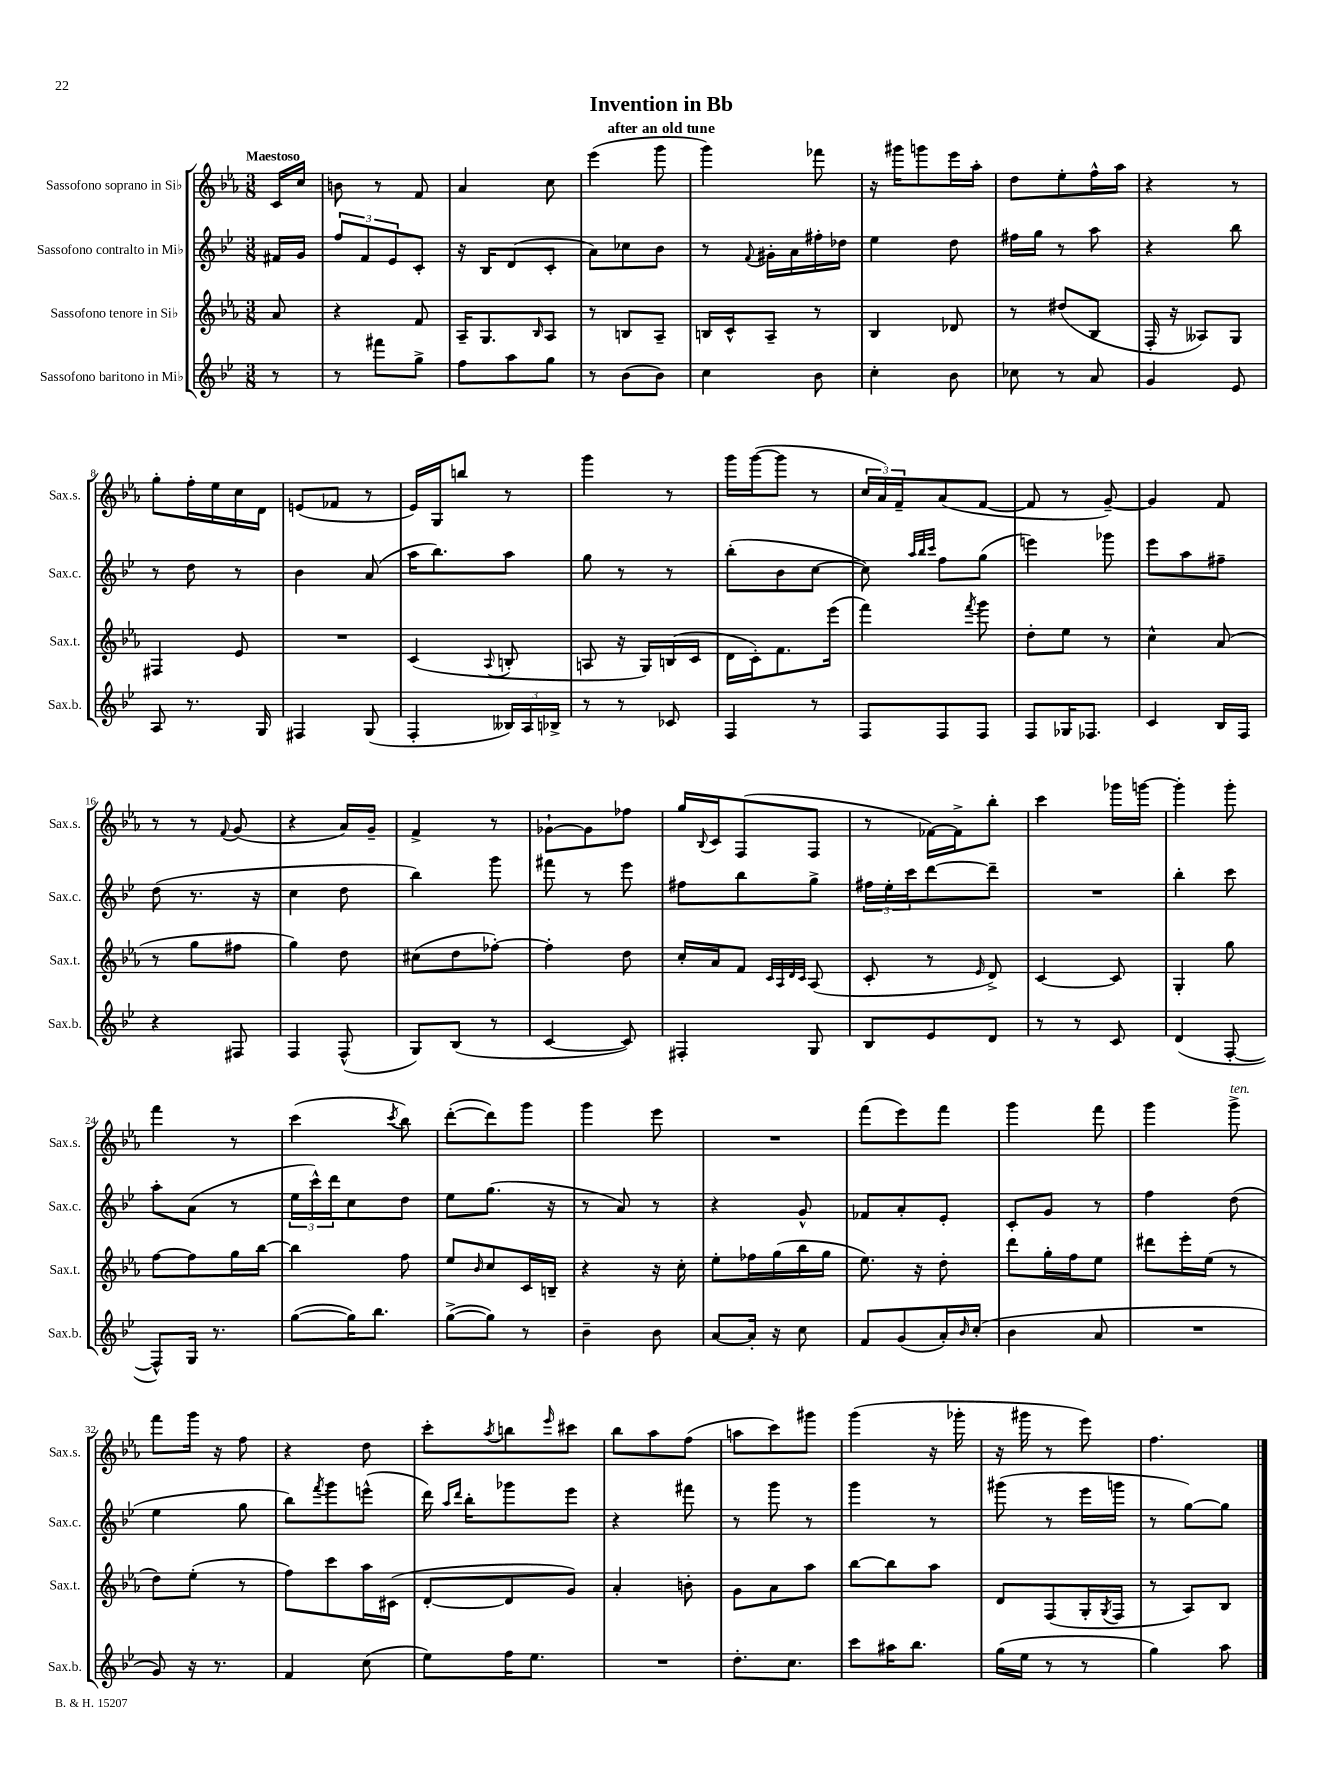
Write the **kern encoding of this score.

**kern	**kern	**kern	**kern
*part4	*part3	*part2	*part1
*staff4	*staff3	*staff2	*staff1
*I"Sassofono baritono in Mi♭	*I"Sassofono tenore in Si♭	*I"Sassofono contralto in Mi♭	*I"Sassofono soprano in Si♭
*I'Sax.b.	*I'Sax.t.	*I'Sax.c.	*I'Sax.s.
*clefG2	*clefG2	*clefG2	*clefG2
*k[b-e-]	*k[b-e-a-]	*k[b-e-]	*k[b-e-a-]
*M3/8	*M3/8	*M3/8	*M3/8
=	=	=	=
!	!	!	!LO:TX:a:B:t=Maestoso
8r	8a-/	16f#X/LL	16c/LL
.	.	16g/JJ	16cc/JJ
=1	=1	=1	=1
8r	4r	12ff/L	8bn\
.	.	12f/	.
8fff#X\L	.	.	8r
.	.	12e-/	.
8gg^\J	8f/	8c'/J	8f/
=2	=2	=2	=2
8ff\L	16A-~/KL	16r	4a-/
.	8.G/	16B-/KL	.
8aa\	.	(8d/	.
.	16qqB-/	.	.
8gg\J	8A-/J	8c'/J	8cc\
=3	=3	=3	=3
8r	8r	8a\L)	(4eee-\
(8b-\L	8Bn/L	8cc-X\	.
8b-\J)	8A-~/J	8b-\J	8ggg\
=4	=4	=4	=4
4cc\	16Bn/LL	8r	4ggg\)
.	16c^^/J	.	.
.	.	8qqf/	.
.	8A-~/J	16g#X'\LL	.
.	.	16a\	.
8b-\	8r	16ff#X'\	8fff-X\
.	.	16dd-X\JJ	.
=5	=5	=5	=5
4cc'\	4B-/	4ee-\	16r
.	.	.	16ggg#X\KL
.	.	.	8gggn\
8b-\	8d-X/	8dd\	16eee-\L
.	.	.	16aa-'\JJ
=6	=6	=6	=6
8cc-X\	8r	16ff#X\LL	8dd\L
.	.	16gg\JJ	.
8r	(8dd#X/L	8r	8ee-'\
8a/	8B-/J	8aa\	16ff^^\L
.	.	.	16aa-\JJ
=7	=7	=7	=7
4g/	16F'/	4r	4r
.	16r	.	.
.	8A--X/L)	.	.
8e-/	8G/J	8bb-\	8r
!!LO:LB:g=z
=8	=8	=8	=8
8A/	4F#X/	8r	8gg'\L
8.r	.	8dd\	16ff'\L
.	.	.	16ee-\
.	8e-/	8r	16cc\
16G/	.	.	16d\JJ
=9	=9	=9	=9
4F#X/	4.r	4b-\	(8en/L
.	.	.	8f-X/J
(8G/	.	(8a/	8r
=10	=10	=10	=10
4F'/	(4c/	16aa\KL	16e-/LL)
.	.	8.bb-\)	16G/J
.	.	.	8bbn/J
.	8qqA-/	.	.
24B--X/LL)	8Bn'/	8aa\J	8r
24A/	.	.	.
24B-X^/JJ	.	.	.
=11	=11	=11	=11
8r	8An/	8gg\	4ggg\
8r	16r	8r	.
.	16G/LL)	.	.
8c-X/	(16Bn/	8r	8r
.	16c/JJ	.	.
=12	=12	=12	=12
4F/	16d\LL	(8bb-'\L	16ggg\LL
.	16c'\J)	.	([16ggg\J
.	8.f\	8b-\	8ggg\J]
8r	.	[8cc\J	8r
.	(16eee-\Jk	.	.
=13	=13	=13	=13
8F/L	4fff\)	8cc\])	24cc/LL
.	.	.	24a-/)
.	.	.	24f~/J
.	.	32qqaa/LLL	.
.	.	32qqbb-/	.
.	.	32qqccc/JJJ	.
8F/	.	8ff\L	(8a-/
.	8qfff/	.	.
8F/J	8ggg\	(8gg\J	[8f/J
=14	=14	=14	=14
8F/L	8dd'\L	4eeen\)	8f/]
16G-X/K	8ee-\J	.	8r
8.F-X/J	.	.	.
.	8r	8ggg-X\	[8g~/)
=15	=15	=15	=15
4c/	4cc^^\	8eee-\L	4g/]
.	.	8aa\	.
16B-/LL	(8a-/	8ff#X~\J	8f/
16F/JJ	.	.	.
!!LO:LB:g=z
=16	=16	=16	=16
4r	8r	(8dd\	8r
.	8gg\L	8.r	8r
.	.	.	8qqf/
8F#X/	8ff#X\J	.	(8g/
.	.	16r	.
=17	=17	=17	=17
4F/	4gg\)	4cc\	4r
(8F^^/	8dd\	8dd\	16a-/LL)
.	.	.	16g~/JJ
=18	=18	=18	=18
8G/L)	(8cc#X\L	4bb-\)	4f^/
(8B-/J	8dd\	.	.
8r	[8ff-X'\J)	8ggg\	8r
=19	=19	=19	=19
[4c/	4ff-'\]	8fff#X\	[8g-X`\L
.	.	8r	8g-\]
8c/])	8dd\	8eee-\	8ff-X\J
=20	=20	=20	=20
4F#X'/	16cc'/LL	8ff#X\L	16gg/LL
.	.	.	8qqB-/
.	16a-/J	.	16c/J
.	8f/J	8bb-\	(8F/
.	32qqc/LLL	.	.
.	32qqA-/	.	.
.	32qqd/	.	.
.	32qqc/JJJ	.	.
8G/	(8A-/	8gg^\J	8F/J
=21	=21	=21	=21
8B-/L	8c'/	24ff#X\LL	8r
.	.	24ee-'\	.
.	.	24ccc\J	.
8e-/	8r	[8ddd\	[16f-X\LL)
.	.	.	16f-^\J]
.	16qqe-/	.	.
8d/J	8d^/)	8ddd~\J]	8bb-'\J
=22	=22	=22	=22
8r	[4c/	4.r	4ccc\
8r	.	.	.
8c/	8c/]	.	16ggg-X\LL
.	.	.	[16gggn\JJ
=23	=23	=23	=23
(4d/	4G'/	4bb-'\	4ggg'\]
[8F'/	8gg\	8ccc\	8ggg'\
!!LO:LB:g=z
=24	=24	=24	=24
8F^^/L])	[8ff\L	8aa'\L	4fff\
16G/Jk	8ff\]	(8a\J	.
8.r	.	.	.
.	16gg\L	8r	8r
.	[16bb-\JJ	.	.
=25	=25	=25	=25
([8gg\L	4bb-\]	24ee-\LL	(4ccc\
.	.	24ccc^^\)	.
.	.	24ddd\J	.
16gg\K])	.	8cc\	.
8.bb-\J	.	.	.
.	.	.	8qccc/
.	8ff\	8dd\J	8bb-\)
=26	=26	=26	=26
([8gg^\L	8ee-/L	8ee-\L	([8ddd'\L
.	16qqb-/	.	.
8gg\J])	8cc/	(8.gg\J	8ddd\])
8r	16c/L	.	8ggg\J
.	16Bn~/JJ	16r	.
=27	=27	=27	=27
4b-~\	4r	8r	4ggg\
.	.	8a/)	.
8b-\	16r	8r	8eee-\
.	16cc'\	.	.
=28	=28	=28	=28
[8a/L	8ee-'\L	4r	4.r
16a'/Jk]	16ff-X\L	.	.
16r	(16gg\	.	.
8cc\	16bb-\	8g^^/	.
.	16gg\JJ	.	.
=29	=29	=29	=29
8f/L	8.ee-\)	8f-X/L	(8fff\L
(8g/	.	8a'/	8eee-\)
.	16r	.	.
16a'/L)	8dd'\	8e-'/J	8fff\J
16qqb-/	.	.	.
(16cc'/JJ	.	.	.
=30	=30	=30	=30
4b-\	8ddd\L	8c'/L	4ggg\
.	16gg'\L	8g/J	.
.	16ff\J	.	.
8a/	8ee-\J	8r	8fff\
=31	=31	=31	=31
4.r	8ddd#X\L	4ff\	4ggg\
.	16eee-'\L	.	.
.	(16ee-\JJ	.	.
!	!	!	!LO:TX:a:i:t=ten.
.	8r	(8dd\	8ggg^\
!!LO:LB:g=z
=32	=32	=32	=32
8g/)	8dd\L)	4ee-\	8fff\L
16r	(8ee-'\J	.	16ggg\Jk
8.r	.	.	16r
.	8r	8gg\	8ff\
=33	=33	=33	=33
4f/	8ff\L)	8bb-\L)	4r
.	.	8qfff/	.
.	8ccc\	8ggg\	.
(8cc\	16aa-\L	(8eeen^^\J	8dd\
.	(16c#X\JJ	.	.
=34	=34	=34	=34
8ee-\L)	[8d'/L	16ddd\)	8ccc'\L
.	.	16qqaa/LL	.
.	.	16qqddd/JJ	.
.	.	16bb-'\KL	.
.	.	.	8qaa-/
16ff\K	8d/]	8ggg-X\	8bbn\
8.ee-\J	.	.	.
.	.	.	16qqeee-/
.	8g/J)	8eee-\J	8ccc#X\J
=35	=35	=35	=35
4.r	4a-'/	4r	8bb-\L
.	.	.	8aa-\
.	8bn'\	8fff#X\	(8ff\J
=36	=36	=36	=36
8.dd'\L	8g\L	8r	8aan\L
.	8a-\	8ggg\	8ccc\)
8.cc\J	.	.	.
.	8aa-\J	8r	8ggg#X\J
=37	=37	=37	=37
8ccc\L	[8bb-\L	4ggg\	(4ggg\
16aa#X\K	8bb-\]	.	.
8.bb-\J	.	.	.
.	8aa-\J	8r	16r
.	.	.	16ggg-X'\
=38	=38	=38	=38
(16gg\LL	8d/L	(8ggg#X\	16r
16ee-\JJ	.	.	16ggg#X\
8r	(8F/	8r	8r
8r	16G'/L	16eee-\LL	8eee-\)
.	8qG/	.	.
.	16F/JJ	16gggn\JJ	.
=39	=39	=39	=39
4gg\)	8r	8r	4.ff\
.	8A-/L)	[8gg\L)	.
8aa\	8B-/J	8gg\J]	.
==	==	==	==
*-	*-	*-	*-
